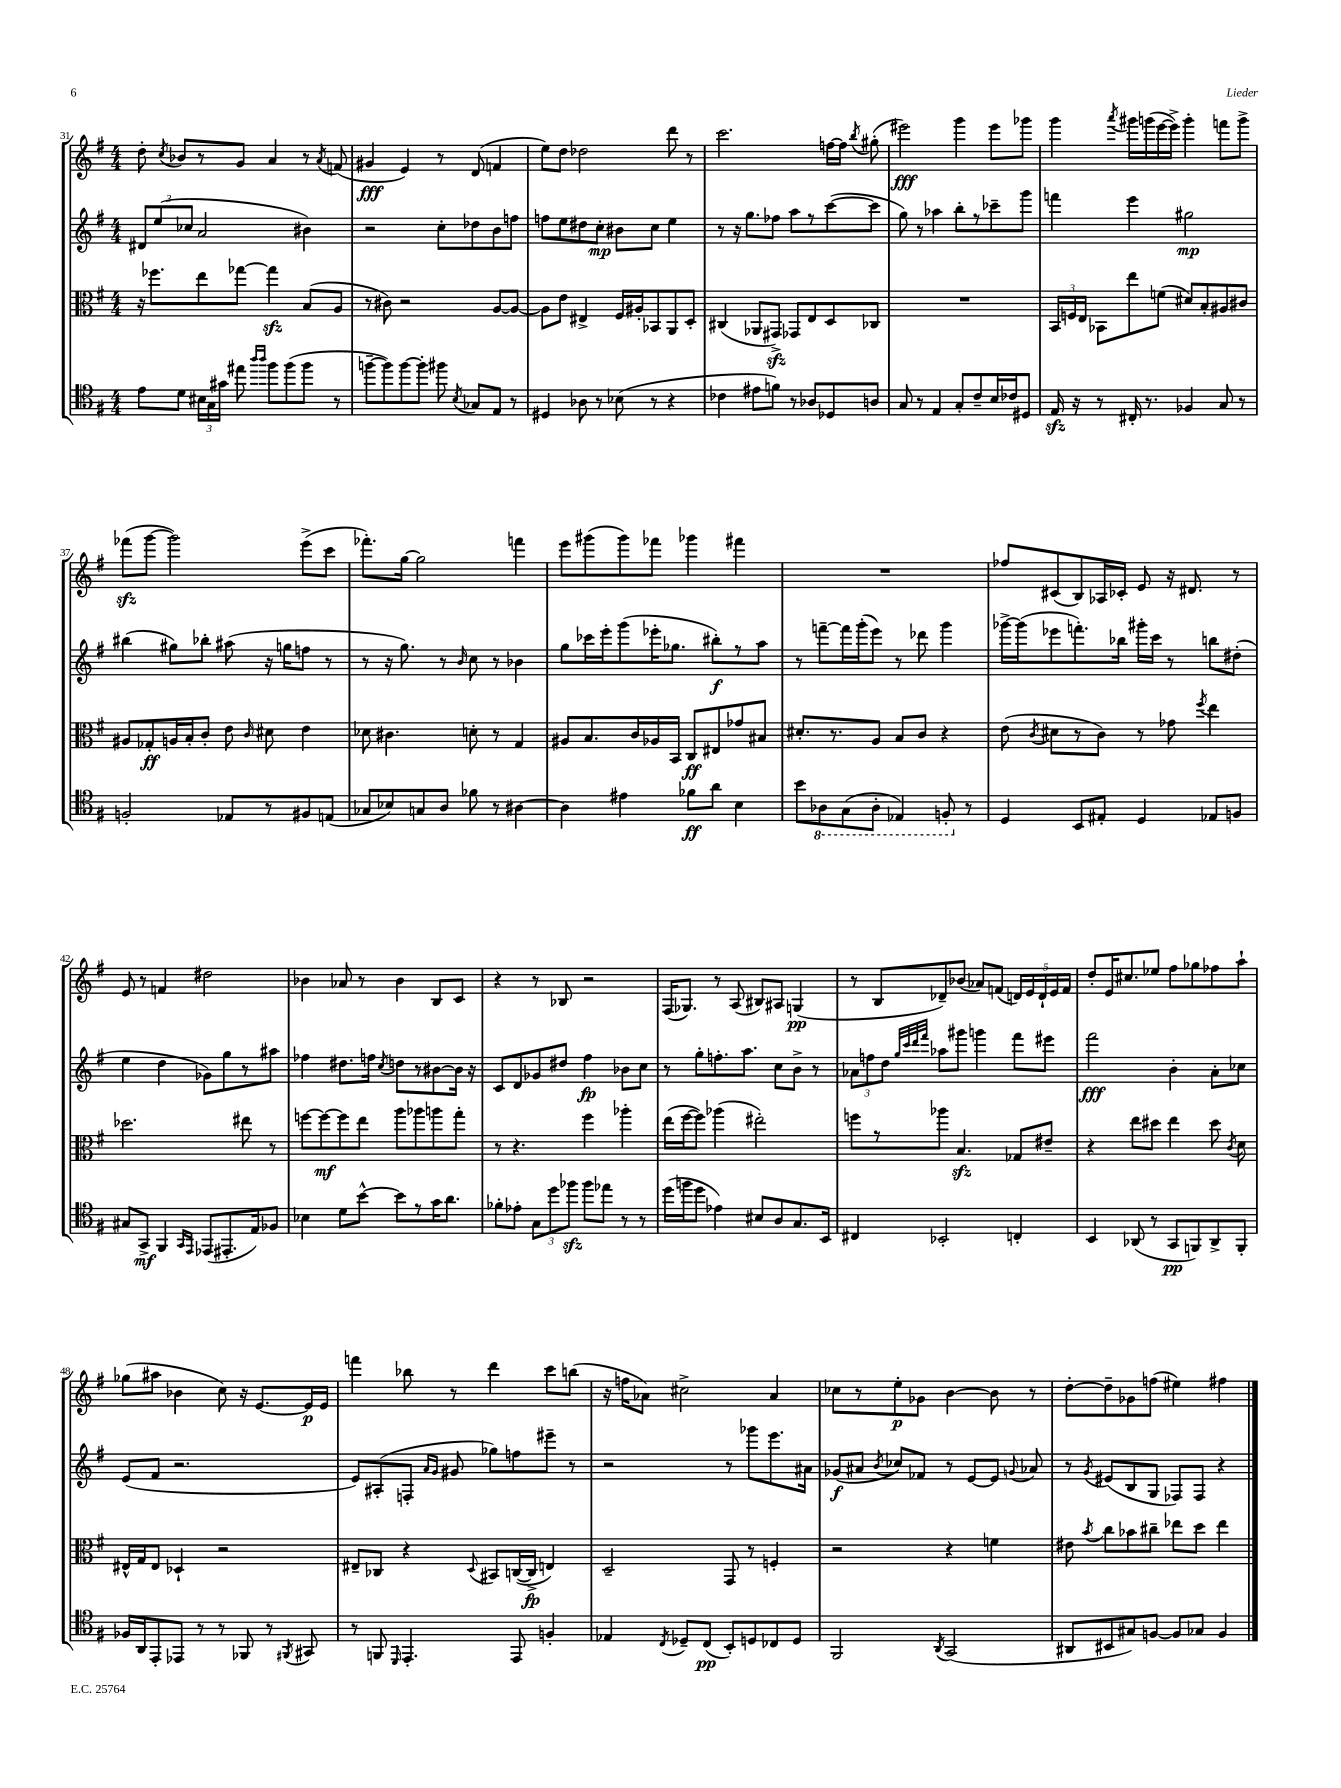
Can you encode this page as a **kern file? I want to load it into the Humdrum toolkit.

**kern	**dynam	**kern	**dynam	**kern	**dynam	**kern	**dynam
*part4	*part4	*part3	*part3	*part2	*part2	*part1	*part1
*staff4	*staff4	*staff3	*staff3	*staff2	*staff2	*staff1	*staff1
*clefC4	*	*clefC3	*	*clefG2	*	*clefG2	*
*k[f#]	*	*k[f#]	*	*k[f#]	*	*k[f#]	*
*M4/4	*	*M4/4	*	*M4/4	*	*M4/4	*
=31	=31	=31	=31	=31	=31	=31	=31
8e\L	.	16r	.	12d#X/L	.	8dd'\	.
.	.	8.ff-X\L	.	.	.	.	.
.	.	.	.	(12ee/	.	.	.
.	.	.	.	.	.	8qcc/	.
8d\J	.	.	.	.	.	8b-X/L	.
.	.	.	.	12cc-X/J	.	.	.
24B#X\LL	.	8ee\	.	2a/	.	8r	.
24G\	.	.	.	.	.	.	.
24g#X\JJ	.	.	.	.	.	.	.
8ee#X\	.	[8gg-X\J	.	.	.	8g/J	.
16qqaa/LL	.	.	.	.	.	.	.
16qqaa/JJ	.	.	.	.	.	.	.
8ff#\L	.	4gg-zz\]	.	.	.	4a/	.
(8ff#\	.	.	.	.	.	.	.
8ff#\J	.	(8B/L	.	4b#X\)	.	8r	.
.	.	.	.	.	.	8qa/	.
8r	.	8A/J	.	.	.	(8fn/	.
=32	=32	=32	=32	=32	=32	=32	=32
[8ffn~\L	.	8r	.	2r	.	4g#X/	fff
8ff\])	.	8c#X\)	.	.	.	.	.
[8ff\	.	2r	.	.	.	4e/)	.
8ff'\J]	.	.	.	.	.	.	.
8ff#X\	.	.	.	8cc'\L	.	8r	.
8qB/	.	.	.	.	.	.	.
8G-X/L	.	.	.	8dd-X\	.	(8d/	.
8E/J	.	[8A/L	.	8b\	.	4fn/	.
8r	.	8A/J_	.	8ffn\J	.	.	.
=33	=33	=33	=33	=33	=33	=33	=33
4D#X/	.	8A\L]	.	8ffn\L	.	8ee\L)	.
.	.	8e\J	.	8ee\	.	8dd\J	.
8A-X\	.	4E#X^/	.	8dd#X\	.	2dd-X\	.
8r	.	.	.	8cc'\J	mp	.	.
(8B-X\	.	16F#/LL	.	8b#X\L	.	.	.
.	.	16A#X'/J	.	.	.	.	.
8r	.	8BB-X/	.	8cc\J	.	.	.
4r	.	8AA/	.	4ee\	.	8ddd\	.
.	.	8D'/J	.	.	.	8r	.
=34	=34	=34	=34	=34	=34	=34	=34
4c-X\	.	(4C#X/	.	8r	.	2.ccc\	.
.	.	.	.	16r	.	.	.
.	.	.	.	8.gg\L	.	.	.
8e#X\L	.	8AA-X/L	.	.	.	.	.
8fn\J)	.	8GG#Xzz^/J)	.	8ff-X\J	.	.	.
8r	.	8GG-X/L	.	8aa\L	.	.	.
8A-X/L	.	8E/	.	8r	.	.	.
8D-X/	.	8D/	.	([8ccc\	.	[16ffn\LL	.
.	.	.	.	.	.	16ff\JJ]	.
.	.	.	.	.	.	8qbb/	.
8An/J	.	8C-X/J	.	8ccc\J]	.	(8gg#X'\	.
=35	=35	=35	=35	=35	=35	=35	=35
8G/	.	1r	.	8gg\)	.	2eee#X\)	fff
8r	.	.	.	8r	.	.	.
4E/	.	.	.	4aa-X\	.	.	.
8G'/L	.	.	.	8bb'\L	.	4ggg\	.
8c~/	.	.	.	8r	.	.	.
16B/L	.	.	.	8ccc-X~\	.	8eee#\L	.
16c-X/J	.	.	.	.	.	.	.
8D#X/J	.	.	.	8ggg\J	.	8ggg-X\J	.
=36	=36	=36	=36	=36	=36	=36	=36
16Ezz/	.	24BB/LL	.	4fffn\	.	4ggg\	.
.	.	24Fn/	.	.	.	.	.
16r	.	.	.	.	.	.	.
.	.	24E/JJ	.	.	.	.	.
8r	.	8BB-X\L	.	.	.	.	.
.	.	.	.	.	.	8qaaa/	.
16C#X'/	.	8ee\	.	4eee\	.	16ggg#X\LL	.
8.r	.	.	.	.	.	(16gggn\	.
.	.	(8fn\J	.	.	.	[16eee\	.
.	.	.	.	.	.	16eee^\JJ])	.
4F-X/	.	8d#X/L)	.	2gg#X\	mp	4ggg'\	.
.	.	8B'/	.	.	.	.	.
8G/	.	8A#X/	.	.	.	8fffn\L	.
8r	.	8c#X/J	.	.	.	8ggg^\J	.
!!LO:LB:g=z
=37	=37	=37	=37	=37	=37	=37	=37
2Fn'/	.	8A#X/L	.	(4bb#X\	.	(8fff-Xzz\L	.
.	.	8G-X'/	ff	.	.	[8ggg\J	.
.	.	16An/L	.	8gg#X\L)	.	2ggg\])	.
.	.	16B'/J	.	.	.	.	.
.	.	8c'/J	.	8bb-X'\J	.	.	.
8E-X/L	.	8e\	.	(8aa#X\	.	.	.
.	.	16qqc/	.	.	.	.	.
8r	.	8d#X\	.	16r	.	.	.
.	.	.	.	16ggn\KL	.	.	.
8F#X/	.	4e\	.	8ffn\J	.	(8eee^\L	.
(8En/J	.	.	.	8r	.	8ccc\J	.
=38	=38	=38	=38	=38	=38	=38	=38
8G-X/L	.	8d-X\	.	8r	.	8.fff-X'\L)	.
8B-X/)	.	4.c#X\	.	16r	.	.	.
.	.	.	.	8.gg\)	.	[16gg\Jk	.
8Gn/	.	.	.	.	.	2gg\]	.
8A/J	.	.	.	8r	.	.	.
.	.	.	.	16qqb/	.	.	.
8f-X\	.	8dn'\	.	8cc\	.	.	.
8r	.	8r	.	8r	.	.	.
[4A#X\	.	4G/	.	4b-X\	.	4fffn\	.
=39	=39	=39	=39	=39	=39	=39	=39
4A#\]	.	8A#X/L	.	8gg\L	.	8eee\L	.
.	.	8.B/	.	16ccc-X\L	.	(8ggg#X\	.
.	.	.	.	16eee'\J	.	.	.
4e#X\	.	.	.	(8ggg\	.	8ggg#\)	.
.	.	16c/L	.	.	.	.	.
.	.	16A-X/	.	16eee-X'\K	.	8fff-X\J	.
.	.	16BB/JJ	.	8.gg-X\J	.	.	.
8f-X\L	ff	8C/L	ff	.	.	4ggg-X\	.
8a\J	.	8E#X/	.	8bb#X'\L)	f	.	.
4B\	.	8g-X/	.	8r	.	4fff#X\	.
.	.	8B#X/J	.	8aa\J	.	.	.
=40	=40	=40	=40	=40	=40	=40	=40
8b\L	.	8.d#X'/L	.	8r	.	1r	.
*8ba	*	*	*	*	*	*	*
8AA-X\	.	.	.	[8fffn~\L	.	.	.
.	.	8.r	.	.	.	.	.
(8GG\	.	.	.	16fff\L]	.	.	.
.	.	.	.	(16ggg'\J	.	.	.
8AA-'\J	.	8A/J	.	8eee\J)	.	.	.
4EE-X/)	.	8B/L	.	8r	.	.	.
.	.	8c/J	.	8ddd-X\	.	.	.
8FFn'/	.	4r	.	4ggg\	.	.	.
*X8ba	*	*	*	*	*	*	*
8r	.	.	.	.	.	.	.
=41	=41	=41	=41	=41	=41	=41	=41
4D/	.	(8e\	.	[16ggg-X^\LL	.	8ff-X/L	.
.	.	.	.	(16ggg-\J]	.	.	.
.	.	8qc/	.	.	.	.	.
.	.	8d#X\L	.	8eee-X\	.	(8c#X/	.
8BB/L	.	8r	.	8.fffn'\)	.	8B/)	.
8E#X'/J	.	8c\J)	.	.	.	16A-X/L	.
.	.	.	.	16bb-X\Jk	.	16c-X'/JJ	.
4D/	.	8r	.	16ggg#X'\LL	.	8e/	.
.	.	.	.	16ccc\JJ	.	.	.
.	.	8g-X\	.	8r	.	16r	.
.	.	.	.	.	.	8.d#X/	.
.	.	8qff#/	.	.	.	.	.
8E-X/L	.	4ee\	.	8bbn\L	.	.	.
8Fn/J	.	.	.	(8dd#X'\J	.	8r	.
!!LO:LB:g=z
=42	=42	=42	=42	=42	=42	=42	=42
8G#X/L	.	2.dd-X\	.	4ee\	.	8e/	.
8GG^/J	mf	.	.	.	.	8r	.
4FF#/	.	.	.	4dd\	.	4fn/	.
16qqGG/LL	.	.	.	.	.	.	.
16qqEE/JJ	.	.	.	.	.	.	.
(8EE-X/L	.	.	.	8g-X\L)	.	2dd#X\	.
8.EE#X'/	.	.	.	8gg\	.	.	.
.	.	8ee#X\	.	8r	.	.	.
16E/k)	.	.	.	.	.	.	.
8F-X/J	.	8r	.	8aa#X\J	.	.	.
=43	=43	=43	=43	=43	=43	=43	=43
4B-X\	.	[8ffn\L	.	4ff-X\	.	4b-X\	.
.	.	8ff\_	mf	.	.	.	.
8d\L	.	8ff\]	.	8.dd#X\L	.	8a-X/	.
[8b^^\J	.	8ee\J	.	.	.	8r	.
.	.	.	.	16ffn\Jk	.	.	.
.	.	.	.	8qcc/	.	.	.
8b\L]	.	8aa\L	.	8ddn\L	.	4b-\	.
8r	.	8aa-X\	.	8r	.	.	.
16g\K	.	8aan\	.	[8b#X\	.	8B/L	.
8.a\J	.	.	.	.	.	.	.
.	.	8gg'\J	.	16b#\Jk]	.	8c/J	.
.	.	.	.	16r	.	.	.
=44	=44	=44	=44	=44	=44	=44	=44
8f-X'\L	.	8r	.	8c/L	.	4r	.
8e-X'\J	.	4.r	.	8d/	.	.	.
12G\L	.	.	.	8g-X/	.	8r	.
12dd\	.	.	.	.	.	.	.
.	.	.	.	8dd#X/J	.	8B-X/	.
12ff-Xzz\J	.	.	.	.	.	.	.
8ff-\L	.	4ff#\	.	4ff#\	fp	2r	.
8ee-X\J	.	.	.	.	.	.	.
8r	.	4aa-X'\	.	8b-X\L	.	.	.
8r	.	.	.	8cc\J	.	.	.
=45	=45	=45	=45	=45	=45	=45	=45
(16dd\LL	.	(16ee\LL	.	8r	.	(16F#/KL	.
16ffn\J	.	[16ff#\J	.	.	.	8.G-X/J)	.
8dd\J	.	8ff#\J])	.	8gg'\L	.	.	.
4e-X\)	.	(4aa-X\	.	8.ffn'\	.	8r	.
.	.	.	.	.	.	(8A/	.
.	.	.	.	8.aa\J	.	.	.
8B#X/L	.	2ee#X'\)	.	.	.	8B#X/L)	.
8A/	.	.	.	8cc\L	.	8A#X/J	.
8.G/	.	.	.	8b^\J	.	(4Gn/	pp
.	.	.	.	8r	.	.	.
16BB/Jk	.	.	.	.	.	.	.
=46	=46	=46	=46	=46	=46	=46	=46
4C#X/	.	8ffn\L	.	12a-X\L	.	8r	.
.	.	.	.	12ffn\	.	.	.
.	.	8r	.	.	.	8B/L	.
.	.	.	.	12dd\J	.	.	.
.	.	.	.	32qqgg/LLL	.	.	.
.	.	.	.	32qqccc/	.	.	.
.	.	.	.	32qqddd/	.	.	.
.	.	.	.	32qqfff#/JJJ	.	.	.
2BB-X'/	.	8aa-X\J	.	8aa-X\L	.	8d-X~/)	.
.	.	4.Bzz/	.	8ggg#X\J	.	(8b-X/J	.
.	.	.	.	4gggn\	.	8a-X/L)	.
.	.	.	.	.	.	(8fn/J	.
4Cn'/	.	8G-X/L	.	8fff#\L	.	20dn/LL)	.
.	.	.	.	.	.	20e/	.
.	.	.	.	.	.	20d`/	.
.	.	8e#X~/J	.	8eee#X\J	.	.	.
.	.	.	.	.	.	20e/	.
.	.	.	.	.	.	20f/JJ	.
=47	=47	=47	=47	=47	=47	=47	=47
4BB/	.	4r	.	2fff#\	fff	8dd'/L	.
.	.	.	.	.	.	16e/K	.
.	.	.	.	.	.	8.cc#X/	.
(8AA-X/	.	8ee\L	.	.	.	.	.
8r	.	8dd#X\J	.	.	.	8ee-X/J	.
8GG/L	pp	4ee\	.	4b'\	.	8ff#\L	.
8FFn/)	.	.	.	.	.	8gg-X\	.
8AA-^/	.	8dd#\	.	8a'\L	.	8ff-X\	.
.	.	8qc/	.	.	.	.	.
8FF'/J	.	8d\	.	8cc-X\J	.	8aa`\J	.
!!LO:LB:g=z
=48	=48	=48	=48	=48	=48	=48	=48
16F-X/LL	.	16E#X^^/LL	.	(8e/L	.	(8gg-X\L	.
16AA/J	.	16G/J	.	.	.	.	.
8EE'/	.	8E#/J	.	8f#/J	.	8aa#X\J	.
8EE-X/J	.	4D-X`/	.	2.r	.	4b-X\	.
8r	.	.	.	.	.	.	.
8r	.	2r	.	.	.	8cc\)	.
8FF-X/	.	.	.	.	.	16r	.
.	.	.	.	.	.	[8.e/L	.
8r	.	.	.	.	.	.	.
8qFF#X/	.	.	.	.	.	.	.
8GG#X/	.	.	.	.	.	16e/L]	p
.	.	.	.	.	.	16e/JJ	.
=49	=49	=49	=49	=49	=49	=49	=49
8r	.	8E#X~/L	.	8e/L)	.	4fffn\	.
8FFn/	.	8C-X/J	.	(8A#X'/	.	.	.
16qqDD/	.	.	.	.	.	.	.
4.EE'/	.	4r	.	8Fn'/J	.	8bb-X\	.
.	.	.	.	16qqa/LL	.	.	.
.	.	.	.	16qqg/JJ	.	.	.
.	.	.	.	8g#X/	.	8r	.
.	.	8qqD/	.	.	.	.	.
.	.	8BB#X/L	.	8gg-X\L)	.	4ddd\	.
8EE/	.	([16Cn/L	.	8ffn\	.	.	.
.	.	16C^/JJ]	fp	.	.	.	.
4Fn'/	.	4En/)	.	8eee#X~\J	.	8ccc\L	.
.	.	.	.	8r	.	(8bbn\J	.
=50	=50	=50	=50	=50	=50	=50	=50
4E-X/	.	2D~/	.	2r	.	16r	.
.	.	.	.	.	.	16ffn\KL	.
.	.	.	.	.	.	8a-X\J)	.
8qC/	.	.	.	.	.	.	.
8D-X~/L	.	.	.	.	.	2cc#X^\	.
(8C/J	pp	.	.	.	.	.	.
8BB'/L)	.	8GG/	.	8r	.	.	.
8Dn/	.	8r	.	8ggg-X\L	.	.	.
8C-X/	.	4Fn'/	.	8.eee\	.	4a-/	.
8D/J	.	.	.	.	.	.	.
.	.	.	.	16a#X\Jk	.	.	.
=51	=51	=51	=51	=51	=51	=51	=51
2FF#/	.	2r	.	(8g-X/L	f	8cc-X\L	.
.	.	.	.	8a#X/J	.	8r	.
.	.	.	.	8qb/	.	.	.
.	.	.	.	8cc-X/L)	.	8ee'\	p
.	.	.	.	8f-X/J	.	8g-X\J	.
8qAA/	.	.	.	.	.	.	.
(2GG/	.	4r	.	8r	.	[4b\	.
.	.	.	.	[8e/L	.	.	.
.	.	4fn\	.	8e/J]	.	8b\]	.
.	.	.	.	8qqgn/	.	.	.
.	.	.	.	8a-X/	.	8r	.
=52	=52	=52	=52	=52	=52	=52	=52
8AA#X/L	.	8e#X\	.	8r	.	[8dd'\L	.
.	.	8qb/	.	8qg/	.	.	.
8BB#X/	.	8cc\L	.	(8e#X/L	.	8dd~\]	.
8G#X/)	.	8b-X\	.	8B/	.	8g-X\	.
[8Fn/J	.	8cc#X~\J	.	8G/J	.	(8ffn\J	.
8F/L]	.	8ee-X\L	.	8F-X/L)	.	4ee#X\)	.
8G-X/J	.	8dd\J	.	8F-/J	.	.	.
4F/	.	4ee-\	.	4r	.	4ff#X\	.
==	==	==	==	==	==	==	==
*-	*-	*-	*-	*-	*-	*-	*-
